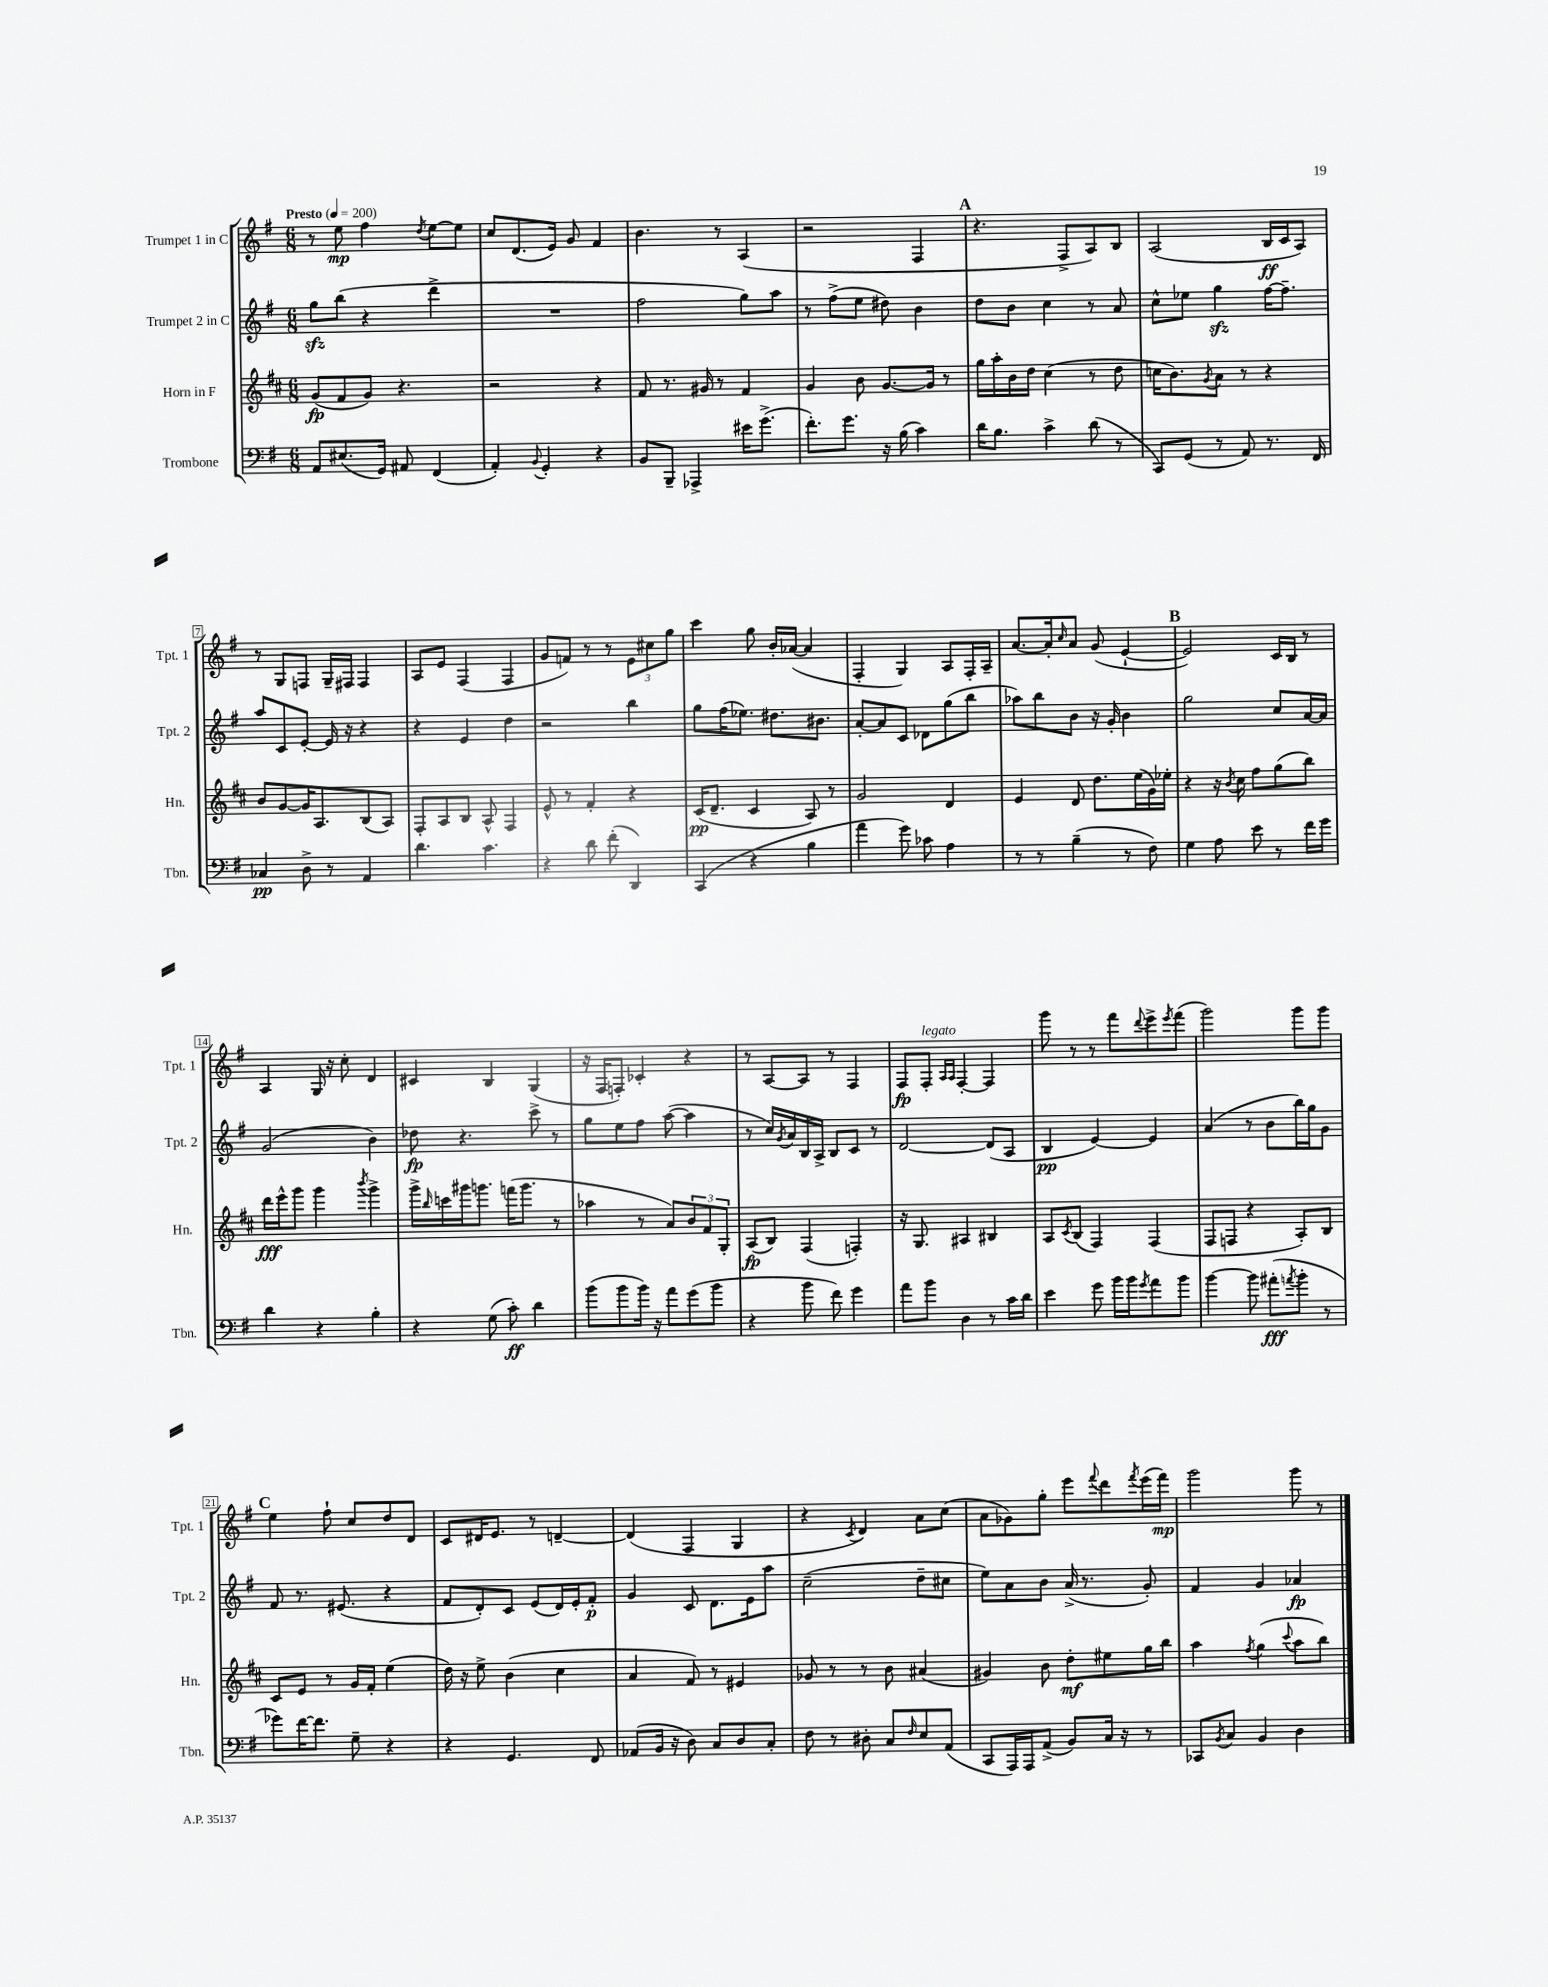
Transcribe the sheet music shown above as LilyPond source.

<<
\new StaffGroup <<
\new Staff = "s0" \with { instrumentName = "Trumpet 1 in C" shortInstrumentName = "Tpt. 1" } {
    \clef treble \key g \major \numericTimeSignature \time 6/8 \tempo "Presto" 4 = 200
    r8 e''8\mp fis''4 \acciaccatura { d''8 } e''8~ e''8 |
    c''8 d'8.( e'16) g'8 fis'4 |
    b'4. r8 a4( |
    r2 fis4 |
    \mark \markup { \bold "A" } r4. fis8-> a8) b8 |
    a2( b16\ff c'16 a8) |
    r8 g8 f8 g16-- fis16 fis4 |
    a8 e'8 fis4( fis4 |
    g'8 f'8) r8 r8 \tuplet 3/2 { e'8 cis''8 g''8 } |
    c'''4 g''8 b'16-. aes'16~( aes'4 |
    fis4-. g4) a8 fis16-. a16-- |
    a'8.~ a'16-. \grace { c''16 } a'8 g'8( e'4~-! |
    \mark \markup { \bold "B" } e'2) c'16 b16 r8 |
    a4 g16 r16 c''8-. d'4 |
    cis'4 b4 g4( |
    r16 fis16 f8-.) ces'4-. r4 |
    r8 a8~ a8 r8 fis4 |
    fis8\fp fis8-.^\markup { \italic "legato" } \grace { a16 a16 } fis4~-. fis4 |
    g'''8 r8 r8 fis'''8 \appoggiatura { d'''8 } e'''8-> \acciaccatura { e'''8 } fis'''8( |
    g'''2) g'''8 g'''8 |
    \mark \markup { \bold "C" } e''4 fis''8-! c''8 d''8 d'8 |
    c'8 dis'16 e'8. r8 d'4~-- |
    d'4( fis4 g4 |
    r4 \acciaccatura { c'8 } d'4) a'8 c''8( |
    a'8 ges'8) g''8-. e'''8 \appoggiatura { fis'''8 } d'''8 \acciaccatura { fis'''8 } e'''16( fis'''16\mp) |
    g'''2 g'''8 r8 \bar "|." |
}
\new Staff = "s1" \with { instrumentName = "Trumpet 2 in C" shortInstrumentName = "Tpt. 2" } {
    \clef treble \key g \major \numericTimeSignature \time 6/8
    g''8\sfz b''8( r4 d'''4-> |
    R2. |
    fis''2 g''8) a''8 |
    r8 fis''8->( e''8 dis''8) b'4 |
    \mark \markup { \bold "A" } d''8 b'8 c''4 r8 a'8 |
    c''8-^ ees''8 g''4\sfz fis''16~ fis''8.-- |
    a''8 c'8 e'8~-. e'16 r16 r4 |
    r4 e'4 d''4 |
    r2 b''4 |
    g''8 fis''16( ees''8.) dis''8. bis'8. |
    a'8~-. a'8 c'8 des'8 g''8( b''8 |
    aes''8) b''8 b'8 r16 g'16-. b'4 |
    \mark \markup { \bold "B" } g''2 c''8 a'16~ a'16 |
    g'2( b'4) |
    des''8\fp r4. c'''8-> r8 |
    g''8 e''8 fis''8 a''8~( a''4 |
    r8 c''16) \acciaccatura { g'8 } a'16 b16 a16-> b8 c'8 r8 |
    d'2~ d'8( a8 |
    b4\pp e'4~) e'4 |
    a'4( r8 b'8 b''16) g''16 g'8 |
    \mark \markup { \bold "C" } fis'8 r8. eis'8.( r4 |
    fis'8 d'8-.) c'8 e'8( d'16) e'16-. fis'8-.\p |
    g'4 c'8 d'8. e'16 a''8 |
    c''2--( d''8-- cis''8 |
    e''8) a'8 b'8 a'16->( r8. g'8-.) |
    fis'4 g'4 aes'4\fp \bar "|." |
}
\new Staff = "s2" \with { instrumentName = "Horn in F" shortInstrumentName = "Hn." } {
    \clef treble \key d \major \numericTimeSignature \time 6/8
    g'8\fp( fis'8 g'8) r4. |
    r2 r4 |
    fis'8 r8. gis'16 r8 fis'4 |
    g'4 b'8 g'8.~ g'16 r8 |
    \mark \markup { \bold "A" } g''16 a''16-. b'16 d''16 cis''4( r8 d''8 |
    c''16 b'8.) \acciaccatura { g'8 } a'8 r8 r4 |
    b'8 g'8~ g'16 a8. b8( a8) |
    fis8-. a8 b8 a8-^ fis4 |
    e'8-^ r8 fis'4-. r4 |
    cis'16\pp( d'8.-- cis'4 a8) r8 |
    g'2 d'4 |
    e'4 d'8 d''8. e''16( g'16) ees''16-. |
    \mark \markup { \bold "B" } r4 r16 \acciaccatura { b'8 } cis''16 fis''8 g''8( b''8) |
    d'''16\fff e'''16-^ g'''8 g'''4 \acciaccatura { b'''8 } g'''4-> |
    g'''16-> \grace { b''16 } c'''16 gis'''16 g'''8. f'''16( g'''8. r8 |
    aes''4 r8 a'8) \tuplet 3/2 { b'8 fis'8 g8-. } |
    a8\fp( b8) fis4( f4-.) |
    r16 g8. ais4 bis4 |
    a8 \acciaccatura { cis'8 } b8( fis4) fis4( |
    fis8 f8 r4 a8-.) b8 |
    \mark \markup { \bold "C" } cis'8 e'8 r8 g'16 fis'16-. e''4( |
    d''16) r16 e''8-> b'4( cis''4 |
    a'4 fis'8) r8 eis'4 |
    ges'8 r8 r8 b'8 ais'4( |
    gis'4) b'8 d''8-.\mf eis''8 g''16 b''16 |
    a''4 \acciaccatura { fis''8 } g''4( \appoggiatura { cis'''8 } a''8 b''8) \bar "|." |
}
\new Staff = "s3" \with { instrumentName = "Trombone" shortInstrumentName = "Tbn." } {
    \clef bass \key g \major \numericTimeSignature \time 6/8
    a,8 eis8.( g,16) ais,8 fis,4( |
    a,4-.) \appoggiatura { b,8 } g,4-. r4 |
    b,8 b,,8-- aes,,4-> eis'16 g'8.->( |
    fis'8.-.) g'8. r16 b16( c'4) |
    \mark \markup { \bold "A" } d'16 b8. c'4-> d'8( r8 |
    c,8) g,8( r8 a,8) r8. fis,16 |
    ces4\pp d8-> r8 a,4 |
    d'4. c'4. |
    r4 d'8 fis'8-.( d,4) |
    c,4( r4 b4 |
    a'4 g'8) ces'8 a4 |
    r8 r8 b4--( r8 fis8) |
    \mark \markup { \bold "B" } g4 a8 e'8 r8 fis'16 g'16 |
    d'4 r4 b4-. |
    r4 g8( c'8-.\ff) d'4 |
    b'8( b'8 b'16) r16 a'8 g'8( b'8 |
    r4 b'8 fis'8) g'4 |
    a'8 b'8 d4 r8 c'16 d'16 |
    e'4 g'8 b'16 b'16 \acciaccatura { g'8 } a'8 b'8 |
    b'4~ b'8 ais'8-.\fff( \acciaccatura { a'8 } b'8-. r8 |
    \mark \markup { \bold "C" } ges'8) fis'16~ fis'8. g8-- r4 |
    r4 g,4. fis,8 |
    aes,8( b,16 r16 d8) c8 d8 c8-. |
    fis8 r8 dis8-. c8 \grace { fis16 } e8 a,8( |
    c,8 a,,16) a,,16 a,8->( b,8) c16 r16 r8 |
    ces,8 \acciaccatura { b,8 } c8 b,4 d4 \bar "|." |
}
>>
>>
\layout { \context { \Score \override BarNumber.stencil = #(make-stencil-boxer 0.1 0.3 ly:text-interface::print) } }
